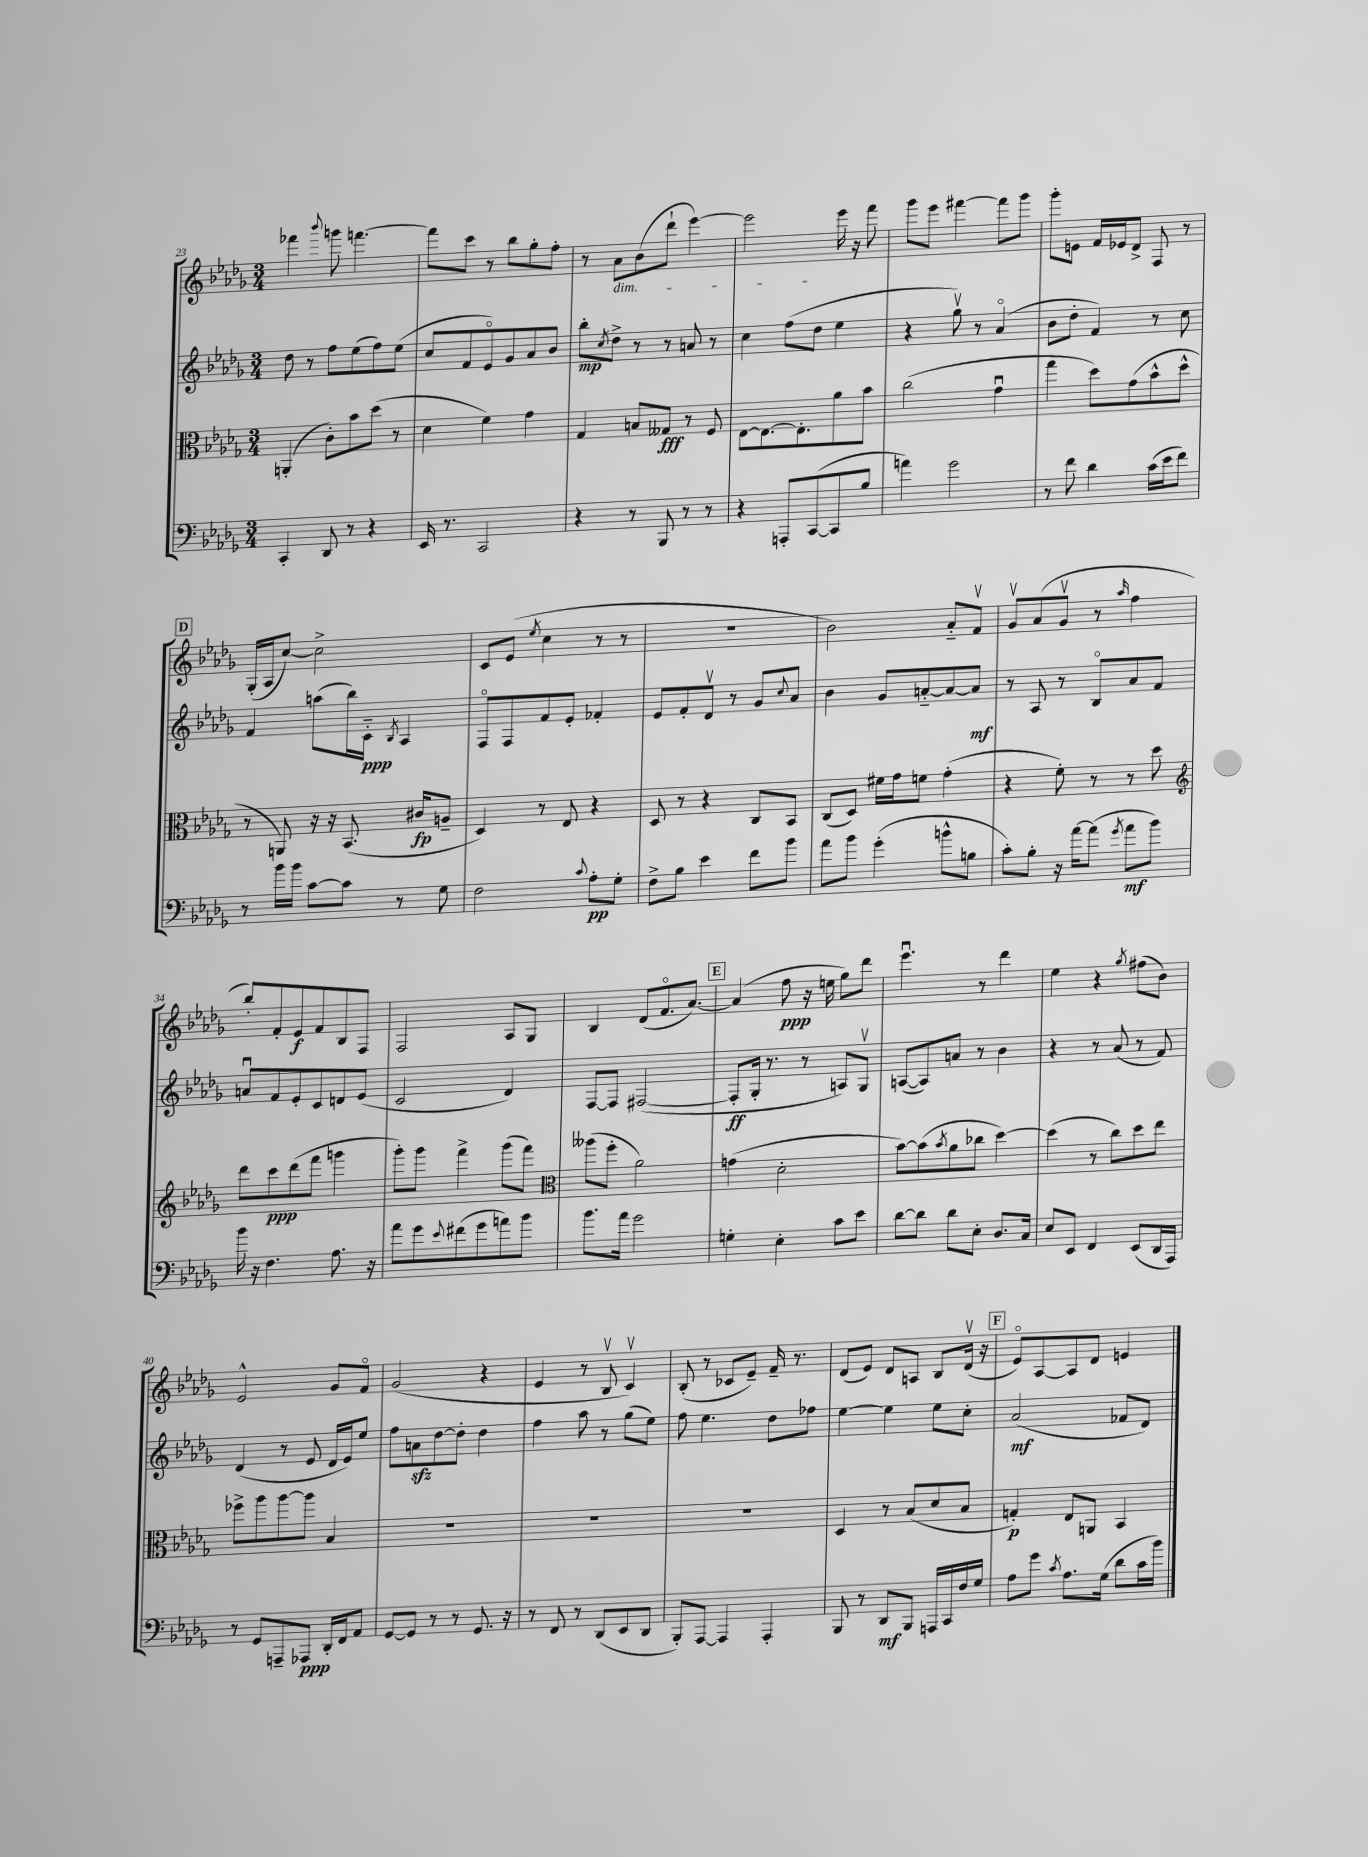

**kern	**kern	**kern	**kern
*staff4	*staff3	*staff2	*staff1
*clefF4	*clefC3	*clefG2	*clefG2
*k[b-e-a-d-g-]	*k[b-e-a-d-g-]	*k[b-e-a-d-g-]	*k[b-e-a-d-g-]
*M3/4	*M3/4	*M3/4	*M3/4
4CC'	(4AA'	8dd-	4fff-
.	.	8r	.
.	.	.	8qqbbb-
8DD-	8c')	8ff	8ggg
8r	8b-	(8ee-	[4.fff
4r	(8dd-	8ff)	.
.	8r	(8ee-	.
=	=	=	=
16EE-	4d-	8cc	8fff]
8.r	.	.	.
.	.	8f	8ccc
2CC	4f)	8e-o)	8r
.	.	8g-	8bb-
.	4g-	8a-	8gg-'
.	.	8b-	8ff'
=	=	=	=
4r	4G-	8bb-'	8r
.	.	8qcc	.
.	.	8dd-^	8a-
8r	8B	8r	(8b-
8BBB-	8G--	8r	8ddd-`
8r	8r	8a	[4eee-)
8r	8F	8r	.
=	=	=	=
4r	[8E-	4cc	2eee-]
.	8.E-_	.	.
8AAA'	.	(8ff	.
.	8.E-']	.	.
([8CC	.	8dd-	.
8CC]	8a-	4ee-	16eee-
.	.	.	16r
8B-	8b-	.	8fff
=	=	=	=
4a)	(2cc	4r	8ggg-
.	.	.	8eee-
2g-	.	8gg-v)	[4fff#
.	.	8r	.
.	4g-u	(4a-o	8fff#]
.	.	.	8ggg-
=	=	=	=
8r	4gg-	8b-	8ggg-'
8f	.	8dd-'	8e
4d-	8dd-)	4f)	16f
.	.	.	16e-
.	(8g-	.	8d-^
(16c	8b-^^	8r	8F
16e-	.	.	.
8f)	8dd-^^	8cc	8r
=	=	=	=
8r	8r	4f	(16G-'
.	.	.	16A-
16b-	8AA)	.	[8cc)
16b-	.	.	.
[8c	16r	(8aa	2cc^]
.	16r	.	.
8c]	(8.BB-	16bb-)	.
.	.	16c'~	.
.	.	8qB-	.
8r	.	4A-	.
.	16c#	.	.
8G-	8A~	.	.
=	=	=	=
2F	4D-)	8Fo	8c
.	.	8F	(8e-
.	.	.	8qee-
.	8r	8f	4cc
.	8E-	8e-'	.
8qqc	.	.	.
8A-'	4r	4f-'	8r
8G-'	.	.	8r
=	=	=	=
8F^	8D-	8e-	2.r
8B-	8r	8f'	.
4e-	4r	8d-v	.
.	.	8r	.
8f	8C	8g-	.
.	.	8qqcc	.
8b-	8BB-	8a-	.
=	=	=	=
8a-	(8C	4b-	2b-)
8b-	8D-)	.	.
(4g-'	16f#	8g-	.
.	16g-	.	.
.	8f	[8a'~	.
8b^^	(4g-'	8a_	8a-'~
8B	.	8a]	8fv
=	=	=	=
8c')	4r	8r	8g-v
8B-'	.	8A-	(8a-
16r	8f')	8r	8g-v
[16a-	.	.	.
(8a-]	8r	8B-o	8r
8qg-	.	.	16qqaa-
8a-	8r	8a-	4ff
8b-)	8dd-	8f	.
=	=	=	=
*	*clefG2	*	*
16b-	8ddd-	8au	8bb-')
16r	.	.	.
4.F	8ccc	8f	8f'
.	(8ddd-	8e-'	8e-
.	8fff	8c	8f
8.A-	4ggg	8d	8B-
.	.	(8e-	8F
16r	.	.	.
=	=	=	=
8a-	8ggg-')	2c	2F
8g-	8ggg-	.	.
8qqe-	.	.	.
(8f#	4fff^	.	.
8g-	.	.	.
8a)	(8ggg-	4d-)	8A-
8b-	8fff)	.	8G-
=	=	=	=
*	*clefC3	*	*
8.b-	(8aa--	[8F	4B-
.	8ff'	8F]	.
16a-	.	.	.
2g-	2a-)	([2F#	(8d-
.	.	.	8.fo
.	.	.	[8.a-)
=	=	=	=
4G'	(4g	8F#']	(4a-]
.	.	16G-'	.
.	.	8.r	.
4E-'	2d-'	.	8ff
.	.	8r	16r
.	.	.	16ee
8c	.	8A)	8gg-)
8e-	.	8G-v	8ddd-
=	=	=	=
[8d-	[8b-)	([8A	4.eee-u
8d-]	(8b-]	8A])	.
.	8qb-	.	.
8d-	8a-	8a	.
8E-'	8cc-	8r	8r
8.D-	[4dd-)	4b-	4ddd-
16C	.	.	.
=	=	=	=
8E-	(4dd-]	4r	4ee-
8EE-	.	.	.
4FF	8r	8r	4r
.	8cc)	(8a-	.
.	.	.	8qgg-
(8EE-	8dd-	8r	(8ff#
16DD-	8ee-	8f)	8b-)
16AAA-)	.	.	.
=	=	=	=
8r	8ff-^	(4d-	2e-^^
8GG-	8aa-	.	.
8AAA~	[8aa-	8r	.
8AAA-	8aa-]	8e-	.
16DD-'	4B-	16d-	8g-
16FF	.	16e-)	.
8AA-	.	8ee-	8fo
=	=	=	=
[8GG-	2.r	8ff	(2g-
8GG-]	.	8a	.
8r	.	[8dd-	.
8r	.	8dd-']	.
8.GG-	.	4dd-	4r
16r	.	.	.
=	=	=	=
8r	2.r	4ff	4e-
8FF	.	.	.
8r	.	8aa-	8r
(8DD-	.	8r	8B-v
8EE-	.	(8gg-	4cv)
8DD-	.	8ee-)	.
=	=	=	=
8BBB-')	2.r	8ff	(8B-'
[8AAA-	.	4.ee-	8r
4AAA-]	.	.	8c-
.	.	.	8e-~)
4AAA-'	.	8dd-	16f~
.	.	.	8.r
.	.	8ff-	.
=	=	=	=
8BBB-	4D-	[4ee-	(8d-
8r	.	.	8e-)
8DD-	8r	4ee-]	8d-
8BBB-	(8B-	.	8A
16AAA	8d-	8ee-	8B-
16CC	.	.	.
16F	8B-	8cc'	(16d-v
16G-	.	.	16r
=	=	=	=
8A-	4G')	(2a-	8e-o)
8g-	.	.	[8A-
8qc	.	.	.
8.A-	8E-	.	8A-]
.	8AA	.	8d-
(16G-	.	.	.
8d-	4BB-	8f-	4e
16c	.	8d-)	.
16b-)	.	.	.
==	==	==	==
*-	*-	*-	*-
